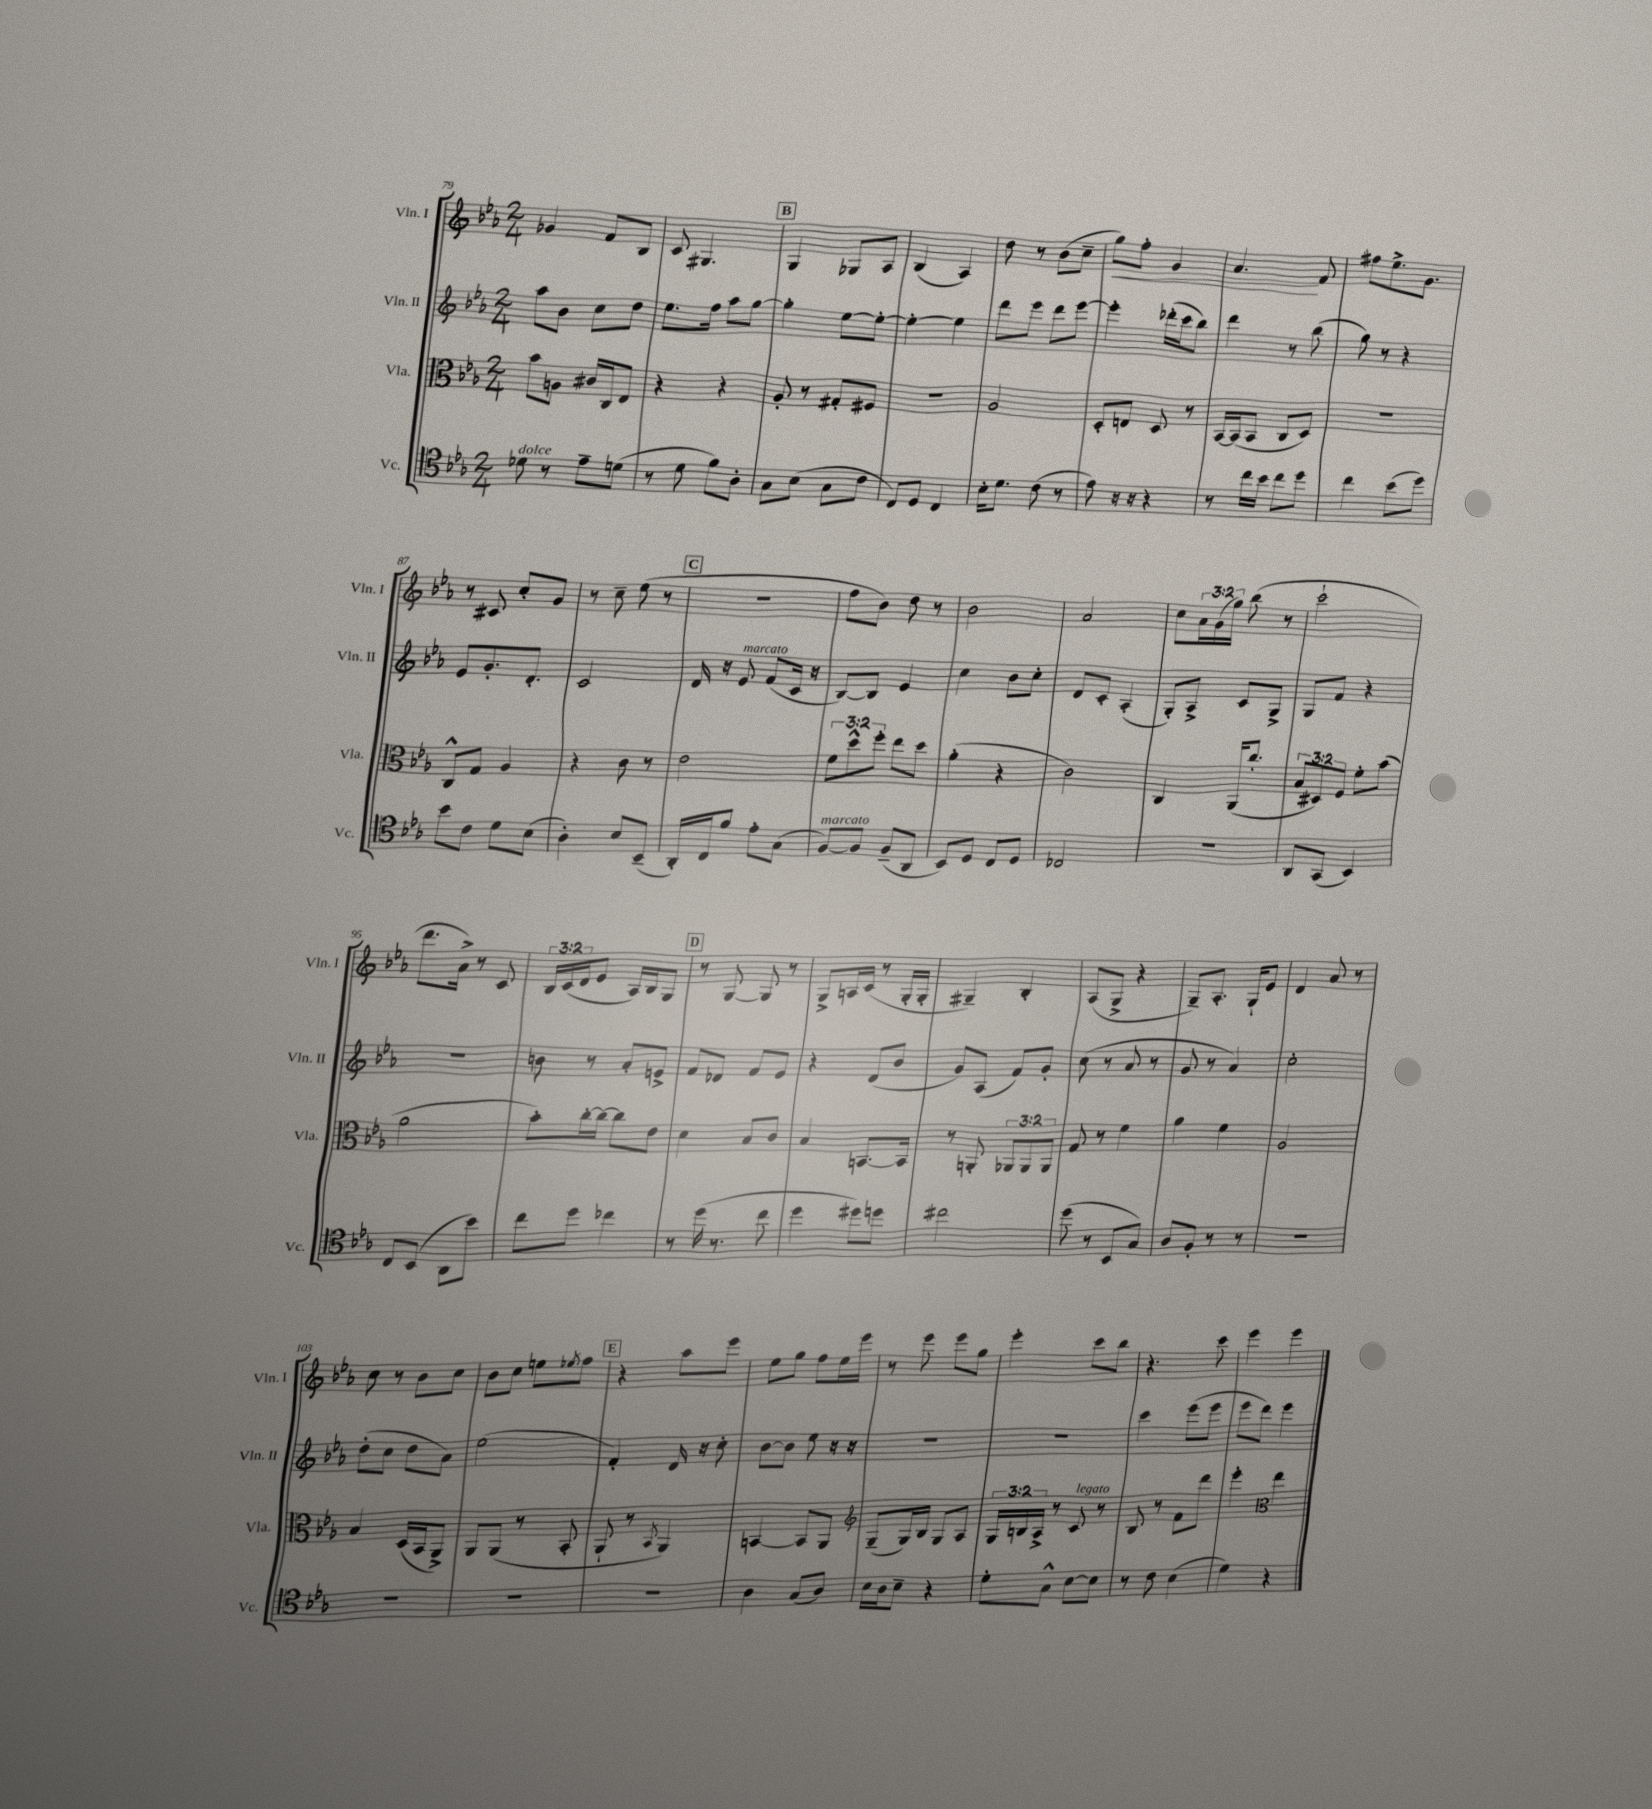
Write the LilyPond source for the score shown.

<<
\new StaffGroup <<
\new Staff = "s0" \with { instrumentName = "Vln. I" shortInstrumentName = "Vln. I" } {
    \clef treble \key ees \major \numericTimeSignature \time 2/4 \override Staff.TupletNumber.text = #tuplet-number::calc-fraction-text
    ges'4 f'8 bes8 |
    c'8 gis4. |
    \mark \markup { \box "B" } g4 ges8 aes8 |
    bes4( aes4) |
    d''8 r8 bes'8( c''8-- |
    g''8\<) f''8-. g'4 |
    aes'4.\! f'8 |
    fis''8 ees''8.-> g'8. |
    r8 cis'8 c''8-. g'8 |
    r8 c''8-- ees''8( r8 |
    \mark \markup { \box "C" } R2 |
    f''8 bes'8) d''8 r8 |
    bes'2 |
    aes'2 |
    c''8 \tuplet 3/2 { aes'16 g'16( g''16) } bes''8( r8 |
    c'''2-! |
    d'''8. aes'16->) r8 c'8 |
    \tuplet 3/2 { bes16 c'16( d'16 } ees'8 aes16) bes16 g8 |
    \mark \markup { \box "D" } r8 g8~ g8 r8 |
    g8-> a16 c'16( r8 g16-. g16-. |
    gis4--) bes4-. |
    aes8( g8-> r4 |
    g8--) aes8.-. g16-! ees'8 |
    d'4 aes'8 r8 |
    c''8 r8 bes'8 c''8 |
    bes'8 c''8 e''8 \acciaccatura { ees''8 } f''8 |
    \mark \markup { \box "E" } r4 aes''8 ees'''8 |
    ees''8 g''8 f''8 ees''16 ees'''16 |
    r8 ees'''8 ees'''8 g''8 |
    ees'''4-. c'''8 bes''8 |
    r4. c'''8 |
    ees'''4 ees'''4 \bar "|." |
}
\new Staff = "s1" \with { instrumentName = "Vln. II" shortInstrumentName = "Vln. II" } {
    \clef treble \key ees \major \numericTimeSignature \time 2/4
    aes''8 bes'8 c''8 d''8 |
    ees''8. f''16 aes''8 g''8~ |
    \mark \markup { \box "B" } g''4-. ees''8~ ees''8~-. |
    ees''4~-. ees''4 |
    d'''8 ees'''8 d'''8 ees'''8~ |
    ees'''4-. des'''16-.( c'''16 bes''8) |
    d'''4 r8 bes''8( |
    g''8) r8 r4 |
    ees'8 g'8.-. d'8.-. |
    c'2 |
    \mark \markup { \box "C" } d'16 r16 ees'8^\markup { \italic "marcato" } f'8( c'16 r16 |
    bes8~) bes8 ees'4 |
    c''4 bes'8 c''8-. |
    d'8 c'8-. aes4-.( |
    g8-.) aes8-> c'8 g8-> |
    g8 f'8 r4 |
    R2 |
    b'8 r8 aes'8-. e'8-> |
    \mark \markup { \box "D" } f'8 des'8 f'8 ees'8 |
    r4 d'8( bes'8 |
    g'8) aes8( f'8) g'8-. |
    c''8( r8 aes'8 r8 |
    g'8 r8 aes'4) |
    c''2-. |
    d''8-.( c''8 d''8 aes'8) |
    ees''2( |
    \mark \markup { \box "E" } f'4-.) d'16 r16 c''8-. |
    bes'8~ bes'8 ees''8 r16 r16 |
    R2 |
    R2 |
    c'''4 ees'''8( ees'''8 |
    ees'''8 d'''8) ees'''4 \bar "|." |
}
\new Staff = "s2" \with { instrumentName = "Vla." shortInstrumentName = "Vla." } {
    \clef alto \key ees \major \numericTimeSignature \time 2/4 \override Staff.TupletNumber.text = #tuplet-number::calc-fraction-text
    bes'8 a8 cis'16 c16 ees8 |
    r4 r4 |
    \mark \markup { \box "B" } aes8-. r8 gis8-. fis8 |
    r2 |
    aes2 |
    d8-. e8 d8 r8 |
    bes,16~ bes,16( bes,8 c8 d8) |
    R2 |
    c8-^ g8 aes4 |
    r4 c'8 r8 |
    \mark \markup { \box "C" } ees'2 |
    \tuplet 3/2 { f'8 d''8-^ f''8-. } ees''8 d''8 |
    aes'4-.( r4 |
    c'2) |
    c4 aes,16( c''8.-. |
    \tuplet 3/2 { bes8 dis8) f8 } f'8-. bes'8( |
    aes'2 |
    bes'8-.) c''16~-. c''16~ c''8 ees'8 |
    \mark \markup { \box "D" } d'4 bes8 c'8 |
    bes4 b,8.~ b,16 |
    r8 a,8-. \tuplet 3/2 { aes,8 aes,8 aes,8 } |
    g8 r8 f'4 |
    aes'4 f'4 |
    aes2 |
    bes4 d16( bes,16 aes,8->) |
    aes,8 aes,8( r8 bes,8-. |
    \mark \markup { \box "E" } aes,8-! r8 \acciaccatura { bes,8 } aes,4) |
    b,4~ b,8 aes,8 |
    \clef treble g8--( g16) bes16 g8 aes8 |
    \tuplet 3/2 { g16 b16 aes16-> } r8 c'8^\markup { \italic "legato" } r8 |
    bes8 r8 f'8 d'''8 |
    ees'''4-. \clef alto ees''4 \bar "|." |
}
\new Staff = "s3" \with { instrumentName = "Vc." shortInstrumentName = "Vc." } {
    \clef tenor \key ees \major \numericTimeSignature \time 2/4
    des'8^\markup { \italic "dolce" } r8 ees'8-- d'8( |
    r8 d'8 f'8) aes8-. |
    \mark \markup { \box "B" } g8 bes8( g8 c'8 |
    c8) d8 c4 |
    bes16-. d'8. c'8( r8 |
    ees'8) r16 r16 r4 |
    r8 c''16 bes'16 c''8 d''8 |
    c''4 bes'8( d''8) |
    bes'8 c'8 d'8 bes8( |
    aes4-.) bes8 bes,8--( |
    \mark \markup { \box "C" } aes,16-.) c16 f'8 ees'8-. g8( |
    f8~^\markup { \italic "marcato" }) f8 f8--( aes,8 |
    bes,8) d8 c8 d8 |
    ces2 |
    r2 |
    aes,8 g,8( bes,4) |
    c8 bes,8( aes,8 bes'8) |
    c''8 d''8 ces''4 |
    \mark \markup { \box "D" } r8 d''16( r8. c''8 |
    d''4 dis''8) d''8 |
    cis''2 |
    d''8( r8 bes,8 g8) |
    aes8 f8-. r8 r8 |
    R2 |
    R2 |
    R2 |
    \mark \markup { \box "E" } R2 |
    aes4 g8( aes8) |
    bes16 aes16 bes8-- r4 |
    d'8-. g8-^ bes8~ bes8 |
    r8 c'8 bes4( |
    d'4) r4 \bar "|." |
}
>>
>>
\layout { \context { \Score currentBarNumber = #79 } }
